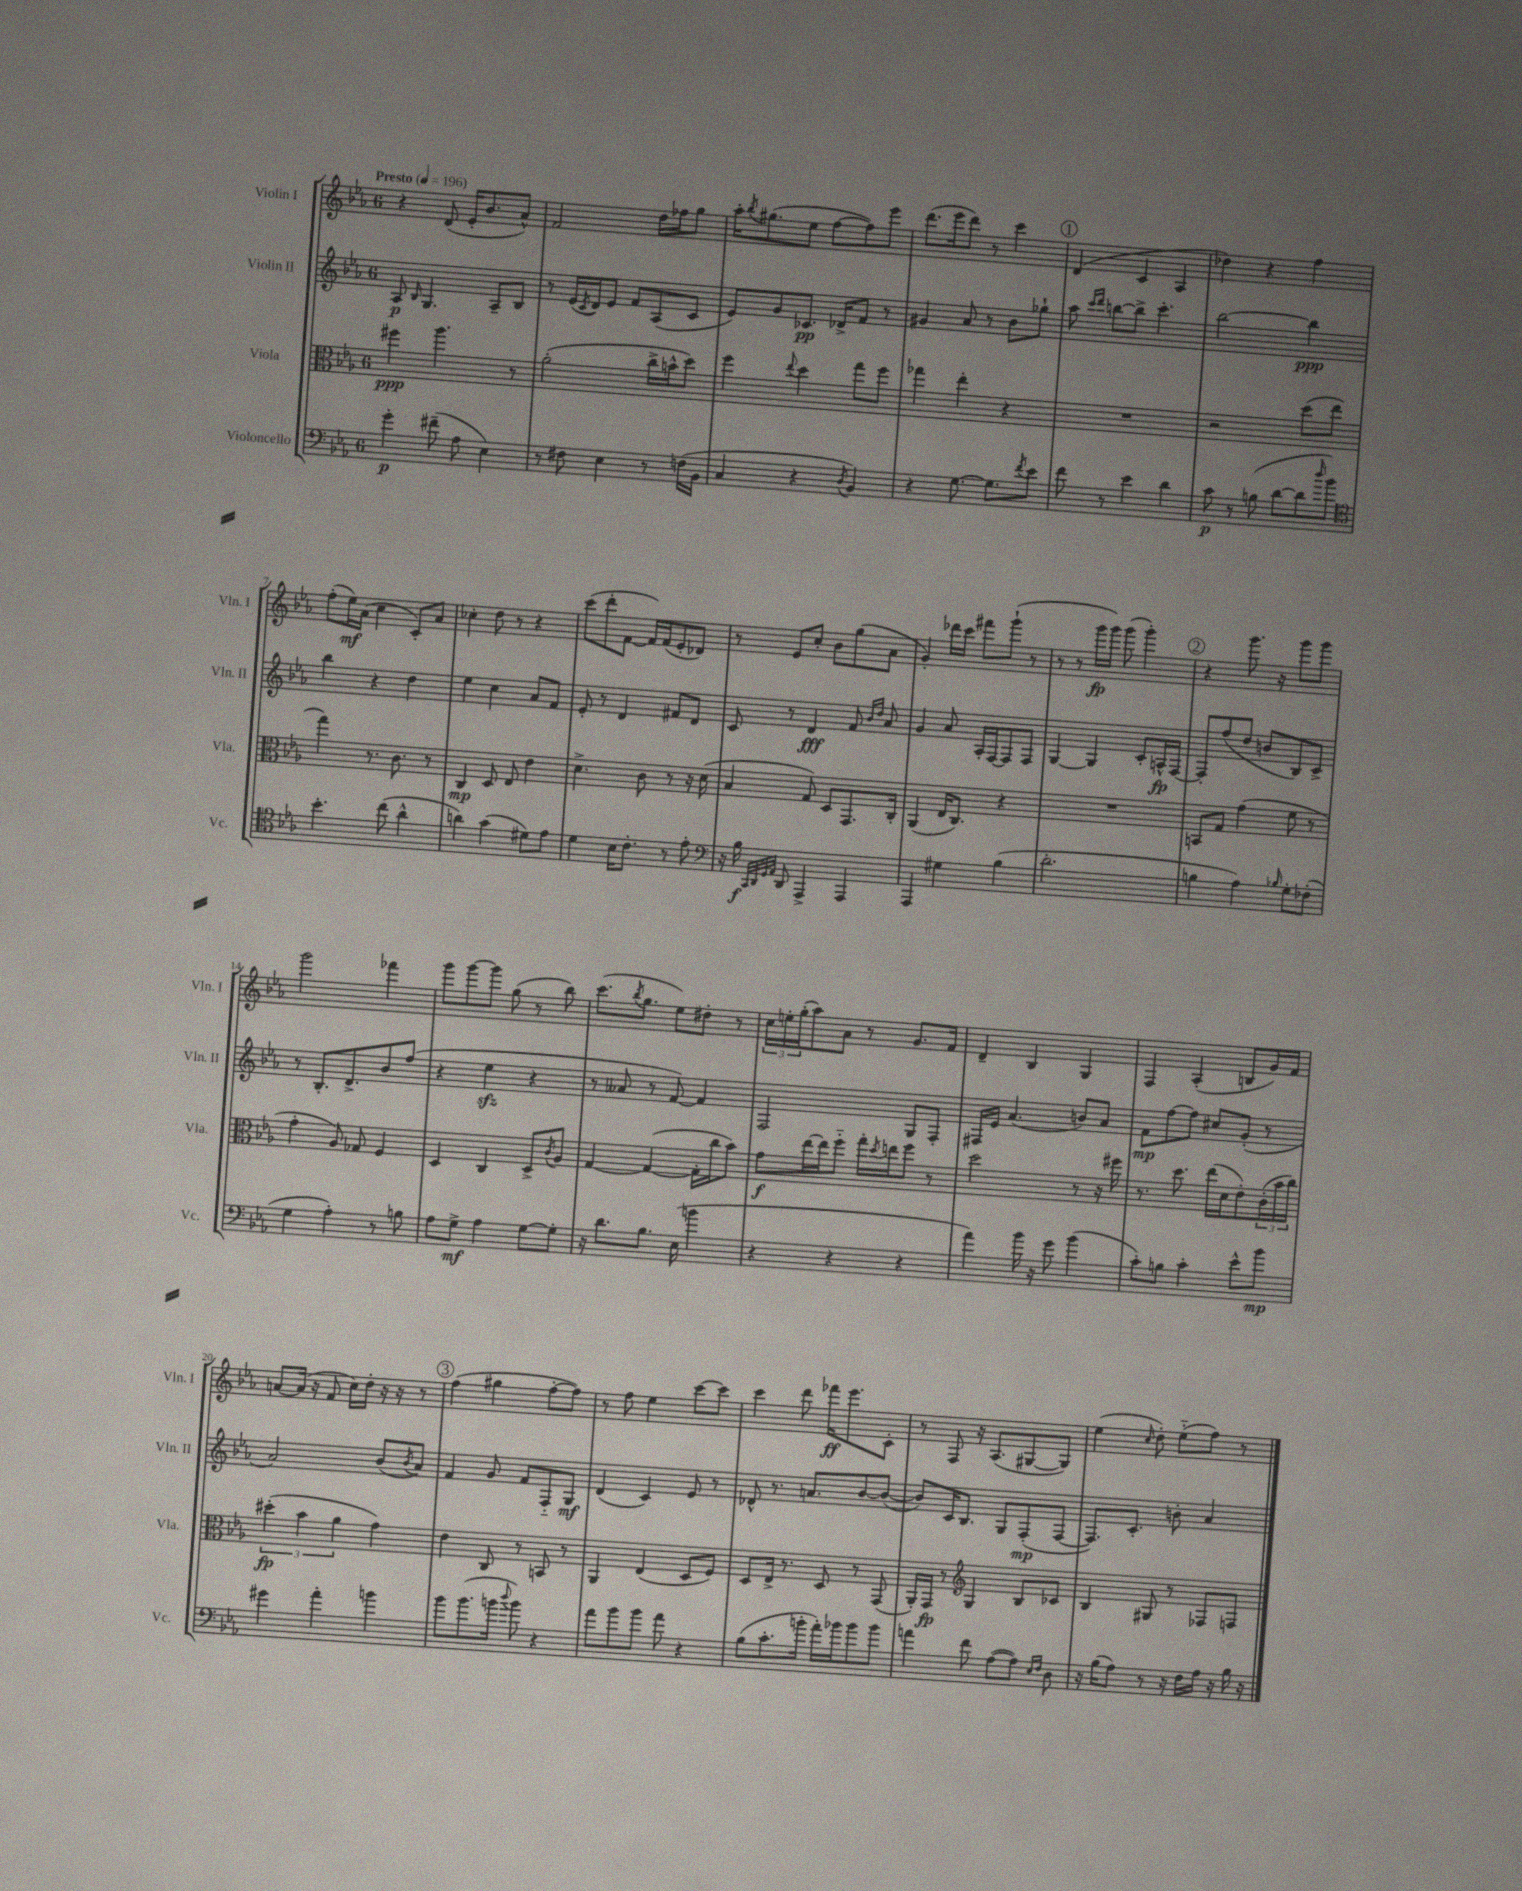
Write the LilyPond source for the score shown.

<<
\new StaffGroup <<
\new Staff = "s0" \with { instrumentName = "Violin I" shortInstrumentName = "Vln. I" } {
    \clef treble \key ees \major \once \override Staff.TimeSignature.style = #'single-digit \time 6/8 \tempo "Presto" 4 = 196
    r4 d'8( ees'16-. bes'8. aes'8-^) |
    f'2 d''16 fes''16 g''8 |
    aes''16-. \acciaccatura { bes''8 } gis''8.( ees''8 f''8~ f''8) ees'''8 |
    d'''8.( ees'''16 d'''8) r8 c'''4 |
    \mark \markup { \circle "1" } d'4( c'4 aes4 |
    des''4) r4 f''4 |
    f''8-.( ees''16\mf) aes'16( c''4 c'8-.) aes'8 |
    ces''4-. d''8 r8 r4 |
    c'''8( d'''8-. f'8~ f'16) f'16( ees'8-. des'8) |
    r8 ees'8 c''8-. bes'8 g''8( aes'8 |
    g'4-.) des'''16 c'''16 fis'''8 g'''8-!( r8 |
    r8 r8 g'''16\fp g'''16) g'''8( g'''4-.) |
    \mark \markup { \circle "2" } r4 g'''8. r16 g'''8 g'''8 |
    g'''2 fes'''4 |
    g'''8 g'''8~ g'''8 g''8( r8 bes''8) |
    c'''8.( \acciaccatura { bes''8 } g''8. ees''8) dis''8-. r8 |
    \tuplet 3/2 { c''16 e''16-. g''16-.( } aes''8) aes'8 r8 g'8. f'16 |
    d'4-- bes4 g4 |
    f4 aes4-.( b8 g'16) f'16 |
    a'8~ a'16( r16 f'8 c''16) d''16-. r16 r16 r8 |
    \mark \markup { \circle "3" } f''4( gis''4 f''8~-. f''8) |
    r8 f''8 ees''4 c'''8~ c'''8 |
    c'''4 d'''8 fes'''16\ff ees'''8. c'8-. |
    r8 f8 r16 aes8.( gis8~ gis8) |
    ees''4( \grace { c''16 } d''8-.) ees''8-_( f''8) r8 \bar "|." |
}
\new Staff = "s1" \with { instrumentName = "Violin II" shortInstrumentName = "Vln. II" } {
    \clef treble \key ees \major \once \override Staff.TimeSignature.style = #'single-digit \time 6/8
    aes8\p \grace { bes16 } g4. aes8-- bes8 |
    r8 ees'16( \acciaccatura { c'8 } d'16) ees'8 f'8 aes8( c'8 |
    ees'8) g'8 ces'8.\pp des'16-> f'8 r8 |
    gis'4 aes'8 r8 bes'8 ges''8-! |
    \mark \markup { \circle "1" } aes''8 \grace { c'''16 d'''16 } b''8~ b''8-> c'''4.-. |
    bes''2~ bes''4\ppp |
    bes''4 r4 d''4 |
    ees''4 c''4 aes'8 f'8 |
    ees'8-. r8 d'4 fis'8 d'8 |
    c'8 r8 d'4\fff f'8 \grace { bes'16 d''16 } aes'8 |
    g'4 aes'8 aes16-. f16~ f8 f8 |
    g4~ g4 c'8-. a16-^\fp f16~ |
    \mark \markup { \circle "2" } f8-. f''8( d''8 b'8 bes8) c'8-> |
    r8 bes8.-. d'8.-> bes'8 f''8( |
    r4 ees''4\sfz r4 |
    r8 aeses'8 r8 f'8~) f'4 |
    f2 g8 f8-. |
    fis16 ees'16 aes'4.( b'8) aes'8 |
    f'8\mp f''8~ f''8 cis''8 g'8-.( r8 |
    aes'2) bes'8( \acciaccatura { bes'8 } aes'8) |
    \mark \markup { \circle "3" } f'4 g'8 f'8 f8-_ g8\mf |
    d'4( c'4) ees'8 r8 |
    des'8-^ r8. a'8. bes'8~ bes'8~( |
    bes'8) c'16 bes8. g8 f8-.\mp( f8~ |
    f8.) c'8.-. b'8-. aes'4 \bar "|." |
}
\new Staff = "s2" \with { instrumentName = "Viola" shortInstrumentName = "Vla." } {
    \clef alto \key ees \major \once \override Staff.TimeSignature.style = #'single-digit \time 6/8
    fis''4\ppp aes''4. r8 |
    aes'2-.( c''16-> b'16-^ d''8) |
    f''4 \appoggiatura { ees''8 } d''4 g''8 f''8 |
    ges''4 ees''4-. r4 |
    \mark \markup { \circle "1" } R2. |
    r2 d''8( ees''8 |
    g''4) r8. c'8. r8 |
    c4\mp d8 ees8 ees'4 |
    d'4.-> c'8 r8 r16 d'16( |
    bes4 g8) d8 g,8. c16-. |
    aes,4( ees16 c8.) r4 |
    R2. |
    \mark \markup { \circle "2" } b,8 g8 g'4( f'8 r8 |
    g'4-. aes8) ges8 f4 |
    d4 c4 d8-> \acciaccatura { c'8 } aes8 |
    g4~ g4~( g16-. c''16 bes'8) |
    g'8\f ees''16~ ees''16 f''8-_ g''16-. \acciaccatura { d''8 } e''16 f''8 r8 |
    d''2 r8 r16 fis''16 |
    r8. d''8. ees''16( d'16 ees'8-.) \tuplet 3/2 { c'16-.( bes'16 c''16) } |
    \tuplet 3/2 { dis''4-.\fp( bes'4 aes'4 } g'4) |
    \mark \markup { \circle "3" } ees'4 c8 r8 b,8 r8 |
    aes,4 ees4( d8 f8) |
    d8 ees16-> r8. d8 r8 g,8( |
    aes,16-.) g,16\fp r8 \clef treble g4 bes8 ces'8 |
    bes4 gis8 r8 fes8 f8 \bar "|." |
}
\new Staff = "s3" \with { instrumentName = "Violoncello" shortInstrumentName = "Vc." } {
    \clef bass \key ees \major \once \override Staff.TimeSignature.style = #'single-digit \time 6/8
    g'4-.\p fis'8--( aes8 ees4) |
    r8 fis8 ees4 r8 f16( bes,16 |
    c4 r4 \acciaccatura { d8 } bes,4) |
    r4 g8.~ g8. \acciaccatura { f'8 } ees'8 |
    \mark \markup { \circle "1" } f'8 r8 ees'4 d'4 |
    c'8\p r8 b8( d'8~ d'8 \grace { d''16 } bes'8) |
    \clef tenor bes'4.-. c''8( aes'4-^ |
    a'4) g'4( dis'8) ees'8 |
    d'4 bes16 c'8.-. r8 ees'8-. |
    \clef bass r16 bes16\f \grace { c,32 d,32 g,32 aes,32 } d,8 aes,,4-> aes,,4 |
    aes,,4 gis4 bes4( |
    d'2.-. |
    \mark \markup { \circle "2" } b4 aes4) \grace { bes16 } g8-. fes8-.( |
    g4 aes4-.) r8 b8 |
    aes8 g8->\mf aes4 g8~ g8-. |
    r16 d'8. bes8. ees16( b'4 |
    r4 r4 r4 |
    aes'4) bes'16 r16 g'8 bes'4( |
    c'8-.) b8 c'4-. ees'8-^ bes'8\mp |
    gis'4 aes'4-. b'4 |
    \mark \markup { \circle "3" } bes'8 bes'8.( b'16 \appoggiatura { d''8 } b'8) r4 |
    aes'8 bes'8 bes'8 aes'8 r4 |
    bes8( c'8.-. b'16-. aes'16-.) bes'16 bes'8 bes'8 |
    a'4 f'8 aes8~( aes8) \grace { ees16 f16 } d8 |
    r16 bes16( aes8) r8 r16 f16 aes16 r16 bes16 r16 \bar "|." |
}
>>
>>
